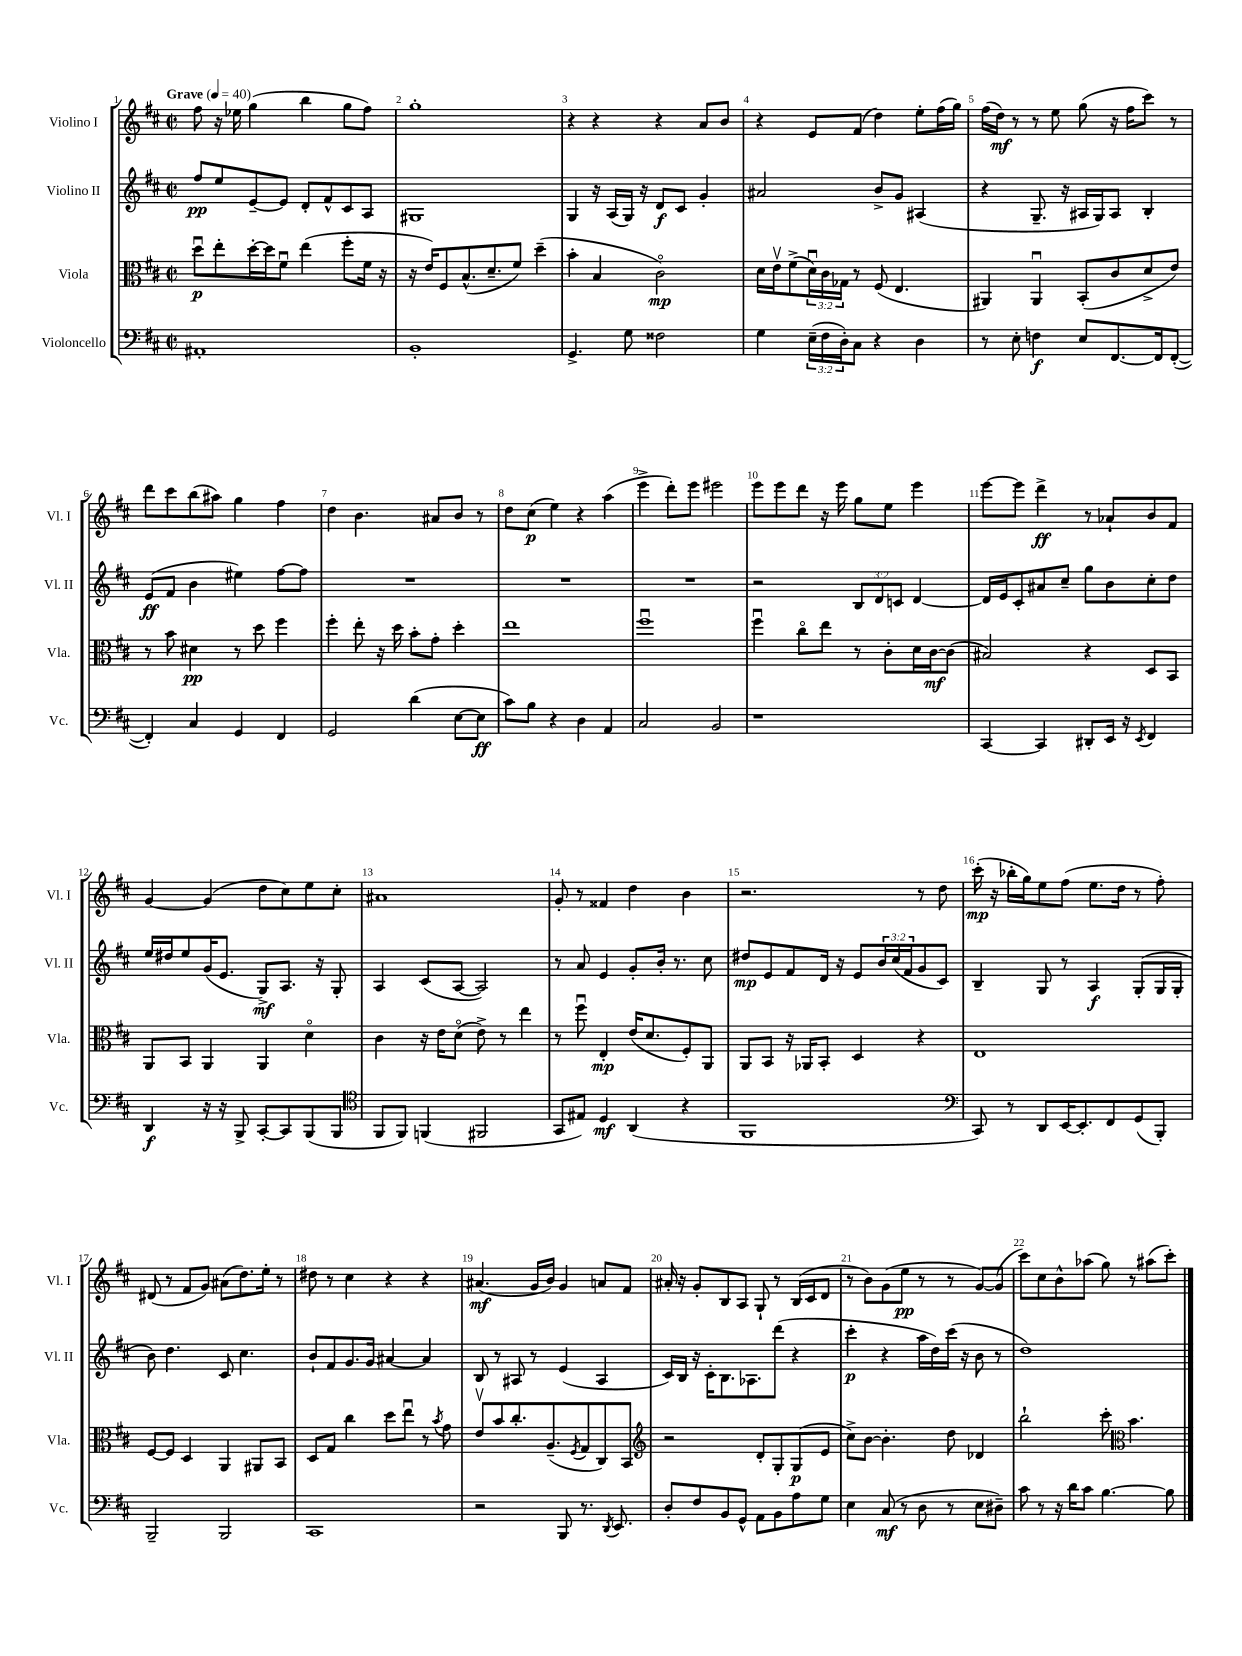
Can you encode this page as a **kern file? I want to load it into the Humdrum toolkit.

**kern	**kern	**kern	**kern
*staff4	*staff3	*staff2	*staff1
*clefF4	*clefC3	*clefG2	*clefG2
*k[f#c#]	*k[f#c#]	*k[f#c#]	*k[f#c#]
*M2/2	*M2/2	*M2/2	*M2/2
*met(c|)	*met(c|)	*met(c|)	*met(c|)
*MM40	*MM40	*MM40	*MM40
1AA#'	8ddu\L	8ff#/L	8ff#\
.	8ee'\	8ee/	16r
.	.	.	16ee-\
.	[16dd'\L	[8e~/	(4gg\
.	16dd\]J	.	.
.	8f#u\J	8e/]J	.
.	(4ee\	8d'/L	4bb\
.	.	8f#^^/	.
.	8ff#'\L	8c#/	8gg\L
.	16f#\Jk	8A/J	8ff#\J)
.	16r	.	.
=	=	=	=
1BB'	16r	1G#	1gg'
.	16e/LK)	.	.
.	8F#/	.	.
.	(8.B^^/	.	.
.	8.d~/	.	.
.	8f#/J)	.	.
.	(4dd~\	.	.
=	=	=	=
4.GG^/	4b'\	4G/	4r
.	4B/	16r	4r
.	.	(16A/LL	.
8G\	.	16G/JJ)	.
.	.	16r	.
2F##\	2c#o\)	8d/L	4r
.	.	8c#/J	.
.	.	4g'/	8a/L
.	.	.	8b/J
=	=	=	=
4G\	16d\LL	2a#/	4r
.	16ev\J	.	.
.	(8f#^\	.	.
(24E~\LL	24du\L)	.	8e/L
24F#\	24c#\	.	.
24D'\J)	24G-\JJ	.	.
8C#\J	8r	.	(8f#/J
4r	(8F#/	8b^/L	4dd\)
.	4.E/	8g/J	.
4D\	.	(4A#/	8ee'\L
.	.	.	(16ff#\L
.	.	.	16gg\JJ)
=	=	=	=
8r	4AA#/)	4r	(16ff#\LL
.	.	.	16dd\JJ)
8E'\	.	.	8r
4F\	4AA#u/	8.G~/	8r
.	.	.	8ee\
.	.	16r	.
8E/L	(8BB'/L	16A#/LL	(8gg\
.	.	16G/J)	.
[8.FF#/	8c#/	8A#/J	16r
.	.	.	16ff#\LK
.	8d^/	4B'/	8ccc#\J)
16FF#/]k	.	.	.
([8FF#'/J	8e/J)	.	8r
=	=	=	=
4FF#'/])	8r	(8e/L	8ddd\L
.	8b\	8f#/J	8ccc#\
4C#/	4d#\	4b\	(8bb\
.	.	.	8aa#\J)
4GG/	8r	4ee#\)	4gg\
.	8dd\	.	.
4FF#/	4ff#\	[8ff#\L	4ff#\
.	.	8ff#\]J	.
=	=	=	=
2GG/	4ff#'\	1r	4dd\
.	8ee'\	.	4.b\
.	16r	.	.
.	16dd\	.	.
(4d\	8b'\L	.	.
.	8g'\J	.	8a#/L
[8E\L	4dd'\	.	8b/J
8E\]J	.	.	8r
=	=	=	=
8c#\L)	1ee	1r	8dd\L
8B\J	.	.	(8cc#\J
4r	.	.	4ee\)
4D\	.	.	4r
4AA/	.	.	(4aa\
=	=	=	=
2C#/	1ff#u	1r	4eee^\
.	.	.	8ddd'\L)
.	.	.	8eee\J
2BB/	.	.	2eee#\
=	=	=	=
1r	4ff#u\	2r	8eee\L
.	.	.	8eee\
.	8cc#o\L	.	8ddd\J
.	8ee\J	.	16r
.	.	.	16eee\
.	8r	12B/L	8gg\L
.	.	12d/	.
.	8c#'\L	.	8ee\J
.	.	12c/J	.
.	16d\L	[4d/	4eee\
.	[16c#\J	.	.
.	(8c#\]J	.	.
=	=	=	=
[4CC#/	2B#/)	16d/]LL	[8eee\L
.	.	16e/J	.
.	.	8c#'/	8eee\]J
4CC#/]	.	8a#/	4ddd^\
.	.	8cc#~/J	.
8DD#'/L	4r	8gg\L	8r
16EE/Jk	.	8b\	8a-`/L
16r	.	.	.
8qEE/	.	.	.
4FF#/	8D/L	8cc#'\	8b/
.	8BB/J	8dd\J	8f#/J
=	=	=	=
4DD/	8AA/L	16ee/LL	[4g/
.	.	16dd#/J	.
.	8BB/J	8ee/	.
16r	4AA/	(16g/K	(4g/]
16r	.	8.e/J	.
8BBB^/	.	.	.
[8CC#'/L	4AA/	8G^/L)	8dd\L
8CC#/]	.	8.A/J	8cc#\)
(8BBB/	4do\	.	8ee\
.	.	16r	.
8BBB/J	.	8G'/	8cc#'\J
=	=	=	=
*clefC4	*	*	*
8FF#/L	4c#\	4A/	1a#
8FF#/J)	.	.	.
(4FF/	16r	(8c#/L	.
.	16e\LK	.	.
.	(8do\J	[8A/J	.
2FF#/	8e^\)	2A/])	.
.	8r	.	.
.	4ee\	.	.
=	=	=	=
8GG/L	8r	8r	8g'/
8E#/J)	8ff#u\	8a/	8r
4D/	4E'/	4e/	4f##/
(4AA/	(16e/LK	8g'/L	4dd\
.	8.d/	.	.
.	.	16b'/Jk	.
.	.	8.r	.
4r	8F#'/)	.	4b\
.	8AA/J	8cc#\	.
=	=	=	=
1FF#	8AA/L	8dd#/L	2.r
.	8BB/J	8e/	.
.	16r	8f#/	.
.	16AA-/LK	.	.
.	8BB'/J	16d/Jk	.
.	.	16r	.
.	4D/	8e/L	.
.	.	24b/L	.
.	.	(24cc#/	.
.	.	24f#/J	.
.	4r	8g/	8r
.	.	8c#/J)	8dd\
=	=	=	=
*clefF4	*	*	*
8CC#/)	1E	4B~/	(16ccc#'\
.	.	.	16r
8r	.	.	16bb-'\LL
.	.	.	16gg\J)
8DD/L	.	8G/	8ee\
[16EE/K	.	8r	(8ff#\J
8.EE'/]	.	.	.
.	.	4A/	8.ee\L
8FF#/	.	.	.
.	.	.	16dd\Jk
(8GG/	.	(8G'/L	8r
8BBB'/J)	.	16G/L	8ff#'\)
.	.	16G'/JJ	.
=	=	=	=
2BBB~/	[8F#/L	8b\)	(8d#/
.	8F#/]J	4.dd\	8r
.	4D/	.	8f#/L
.	.	.	8g/J)
2BBB/	4AA/	8c#/	(8a#\L
.	.	4.cc#\	8.dd\)
.	8AA#/L	.	.
.	.	.	16ee'\Jk
.	8BB/J	.	8r
=	=	=	=
1CC#	8D/L	8b`/L	8dd#\
.	8G/J	8f#/	8r
.	4cc#\	8.g/	4cc#\
.	.	16g/Jk	.
.	8dd\L	[4a#/	4r
.	8eeu\J	.	.
.	8r	4a#/]	4r
.	8qb/	.	.
.	8g\	.	.
=	=	=	=
2r	8ev/L	8B/	(4.a#/
.	8b/	8r	.
.	8.cc#'/	8A#/	.
.	.	8r	16g/LL
.	(8.A~/	.	16b/JJ)
8BBB/	.	(4e/	4g/
.	8qF#/	.	.
8.r	8G/	.	.
.	8C#/)	4A#/	8a/L
8qDD/	.	.	.
8.EE/	.	.	.
.	8BB/J	.	8f#/J
=	=	=	=
*	*clefG2	*	*
8D'/L	2r	16c#/LL)	16a#'/
.	.	16B/JJ	16r
8F#/	.	16r	8g'/L
.	.	16c#'\LK	.
8BB/	.	8.B\	8B/
8GG^^/J	.	.	8A/J
.	.	8.A-\	.
8AA\L	8d'/L	.	8G`/
8BB\	8G'/	(8ddd\J	8r
8A\	(8G/	4r	(16B/LL
.	.	.	16c#/J
8G\J	8e/J	.	8d/J
=	=	=	=
4E\	8cc#^\L)	4ccc#'\	8r
.	[8b\J	.	8b\L)
(8C#/	4.b'\]	4r	(8g\
8r	.	.	8ee\J
8D\	.	16aa\LL	8r
.	.	16dd\)	.
8r	8dd\	(16ccc#\JJ	8r
.	.	16r	.
8E\L	4d-/	8b\	[8g/L)
8D#~\J)	.	8r	(8g/]J
=	=	=	=
8c#\	2bb`\	1dd)	8ccc#\L)
8r	.	.	8cc#\
16r	.	.	8b^^\
16d\LK	.	.	.
8c#\J	.	.	(8aa-\J
[4.B\	8ccc#'\	.	8gg\)
*	*clefC3	*	*
.	4.b\	.	8r
.	.	.	(8aa#\L
8B\]	.	.	8ccc#'\J)
==	==	==	==
*-	*-	*-	*-
